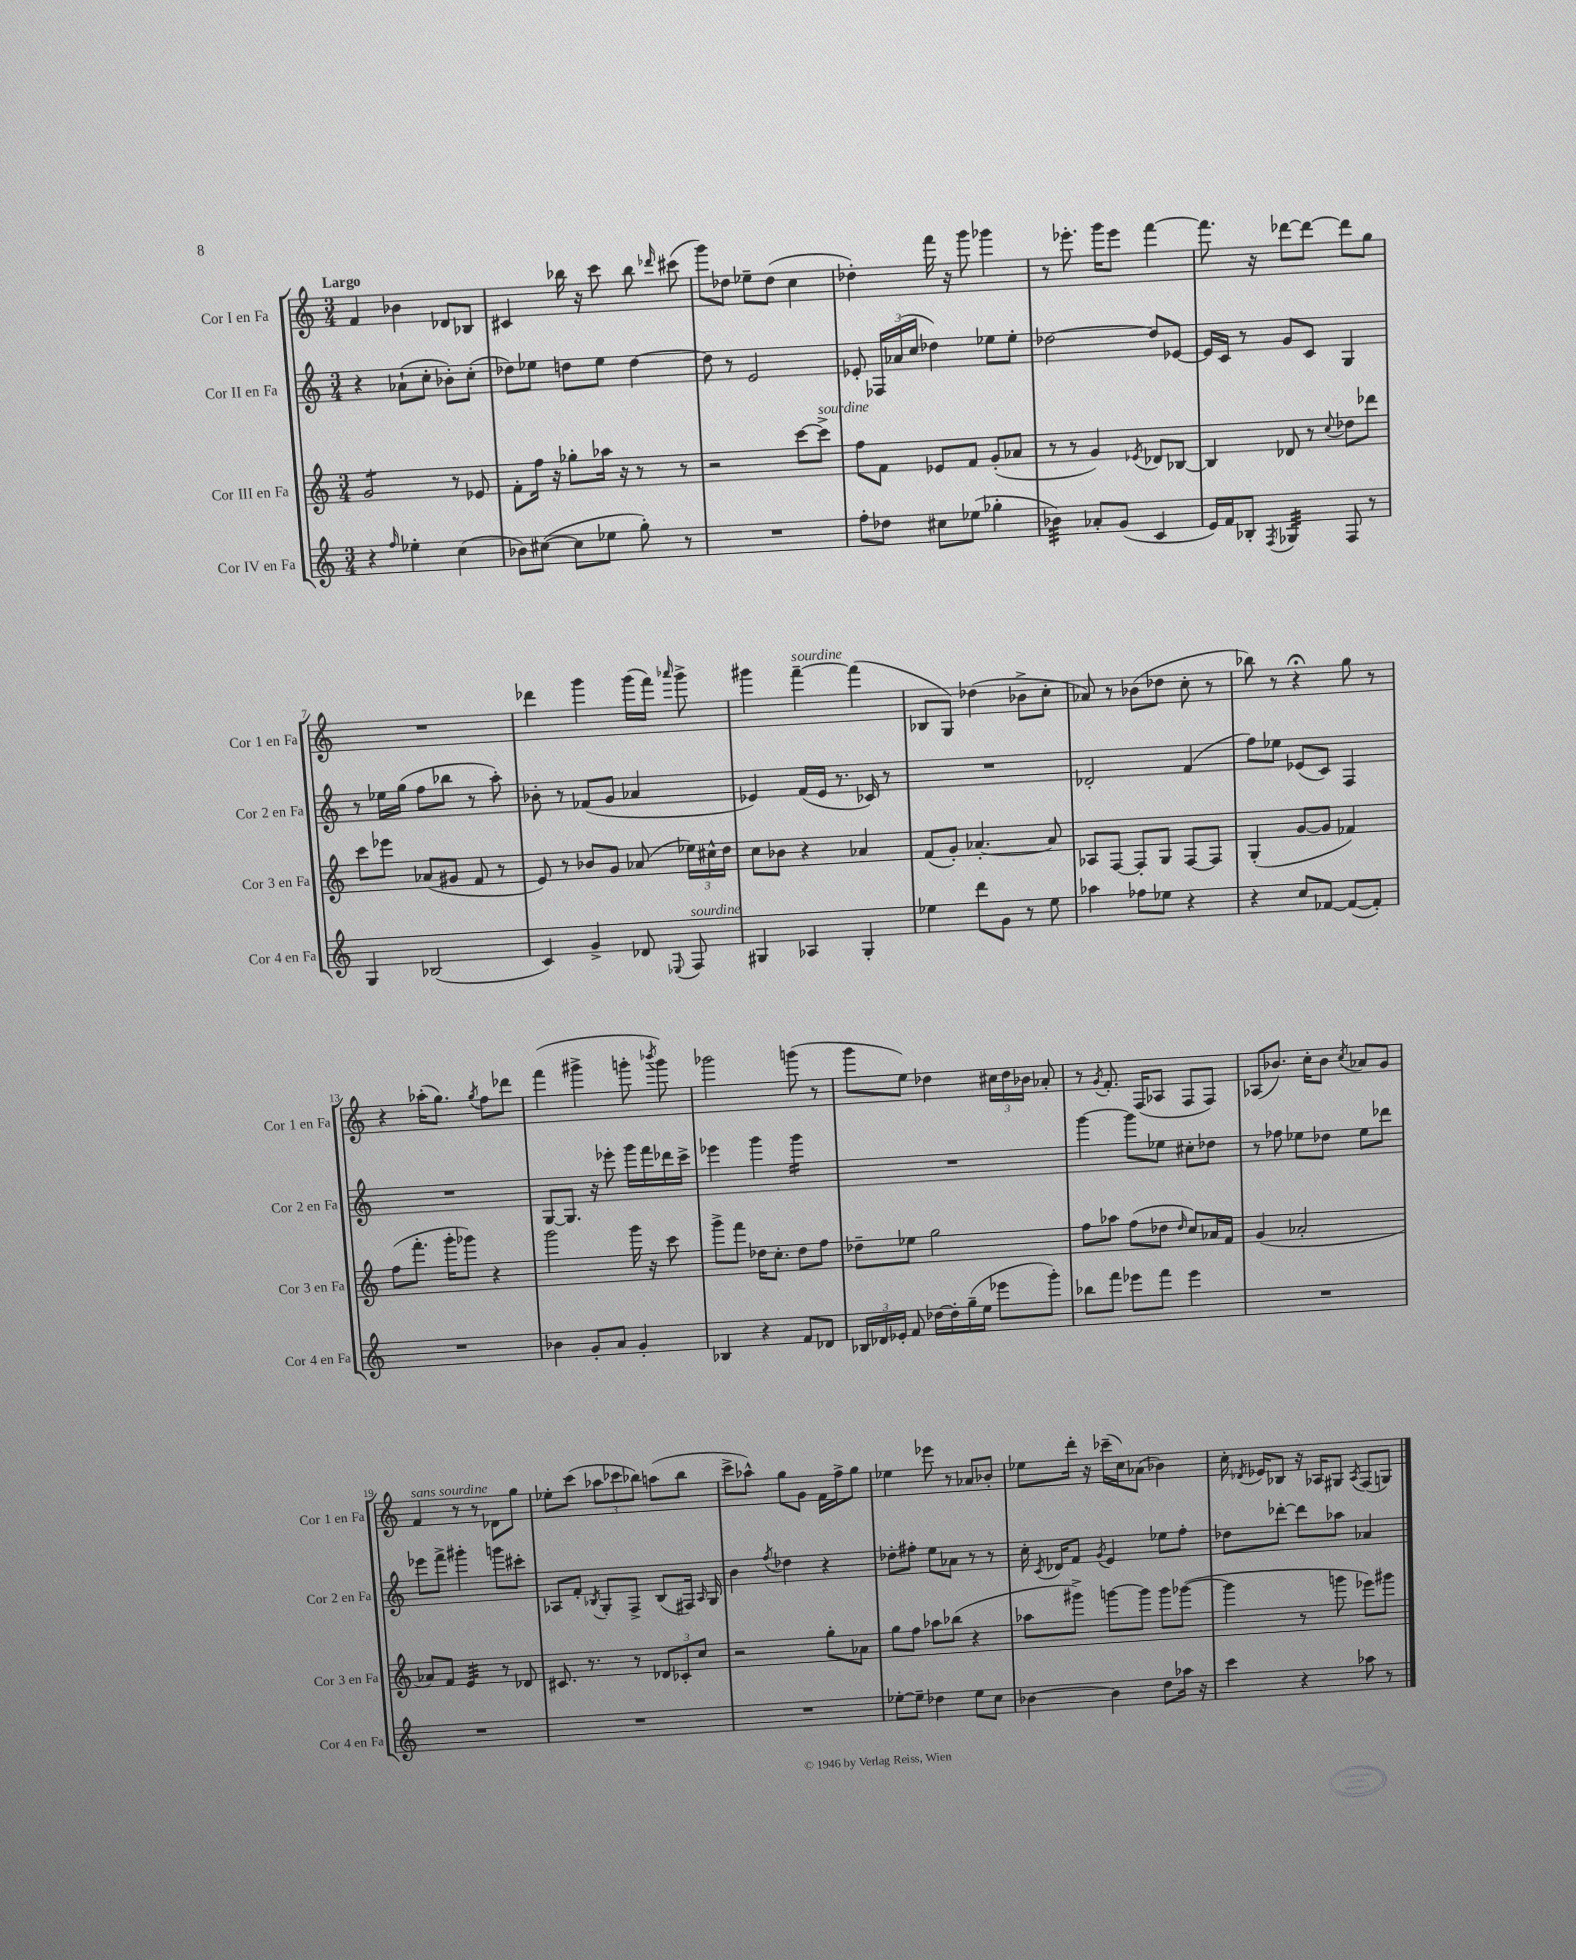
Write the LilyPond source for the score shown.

<<
\new StaffGroup <<
\new Staff = "s0" \with { instrumentName = "Cor I en Fa" shortInstrumentName = "Cor 1 en Fa" } {
    \clef treble \key c \major \numericTimeSignature \time 3/4 \tempo "Largo"
    \autoBeamOff f'4 bes'4 des'8[ bes8] |
    cis'4 bes''16 r16 c'''8 bes''8 \grace { des'''16 } cis'''8( |
    g'''8[) des''8] ees''8[-- des''8]( c''4 |
    des''4-.) f'''16 r16 g'''8 ges'''4 |
    r8 ees'''8.-. g'''16[ ees'''8] f'''4~ |
    f'''8. r16 des'''8[~ des'''8]~ des'''8[ g''8] |
    R2. |
    des'''4 g'''4 g'''16[( f'''16]) \grace { aes'''16 } g'''8-> |
    gis'''4 f'''4~--^\markup { \italic "sourdine" } f'''4( |
    bes8[ g8]) des''4( bes'8[-> c''8]-. |
    aes'8) r8 bes'8[( des''8] c''8-. r8 |
    bes''8) r8 r4\fermata g''8 r8 |
    r4 aes''16[-.( g''8.]) \acciaccatura { g''8 } f''8[ des'''8] |
    f'''4( gis'''4-> g'''8-. \acciaccatura { bes'''8 } g'''8) |
    ges'''2 g'''8( r8 |
    g'''8[ e''8]) des''4 \tuplet 3/2 { cis''16[ des''16 bes'16] } aes'8-. |
    r8 \acciaccatura { g'8 } f'8.-. f16[( aes8] f8[ f8]) |
    aes8[( bes'8.]) c''16[-. bes'8] \acciaccatura { c''8 } aes'8[ g'8] |
    f'4^\markup { \italic "sans sourdine" } r8 r8 des'8[ g''8] |
    ees''8[-. c'''8]( \tuplet 3/2 { aes''8[ ces'''8 bes''8]) } a''8[( bes''8] |
    c'''8[-> aes''8]-^) g''8[ g'8] f'16[ f''16-> g''8] |
    ees''4 ees'''8 r8 aes'8[ bes'8]-. |
    ees''8[ d'''16]-. r16 ces'''16[--( c''16) aes'8]( bes'4) |
    c''16-. \acciaccatura { des'8 } ees'16[ bes8] r16 aes16[ gis8] \acciaccatura { aes8 } f8[( g8]) \bar "|." |
}
\new Staff = "s1" \with { instrumentName = "Cor II en Fa" shortInstrumentName = "Cor 2 en Fa" } {
    \clef treble \key c \major \numericTimeSignature \time 3/4
    \autoBeamOff r4 aes'8[-!( c''8]-. bes'8[-.) c''8]-.( |
    des''8[) ees''8] d''8[ ees''8] d''4~ |
    d''8 r8 e'2 |
    ees'8-. \tuplet 3/2 { fes16[ aes'16( c''16] } des''4) ees''8[ ees''8]-. |
    des''2~ des''8[ ees'8]~ |
    ees'16[ c'16] r8 g'8[ c'8] g4 |
    r8 ees''16[ g''16]( f''8[ bes''8] r8 a''8-.) |
    bes'8-. r8 fes'8[( g'8] aes'4 |
    ees'4) f'16[( ees'16] r8. ces'16) r8 |
    R2. |
    des'2-. f'4( |
    f''8[) ees''8] ees'8[( c'8]) f4 |
    R2. |
    g8[~ g8.] r16 ees'''8-. g'''16[ f'''16 des'''16 c'''16]-> |
    ees'''4 g'''4 g'''4:16 |
    R2. |
    g'''4~ g'''8[ ees''8] cis''8[-. des''8] |
    r8 fes''8 ees''8[ des''8] ees''8[ des'''8] |
    ees'''8[ f'''8]-> gis'''4-. g'''8[ cis'''8]-. |
    aes8[ f'8]-. \acciaccatura { bes8 } g8[-. f8]-> bes8[( fis16]) \grace { aes16 } g16 |
    b'4 \acciaccatura { f''8 } des''4 r4 |
    des''8[-. fis''8]-. e''8[ aes'8] r8 r8 |
    c''16-. \acciaccatura { c'8 } des'16[ f'8] \acciaccatura { g'8 } e'4 ees''8[ f''8]-. |
    des''8[ des'''8]~-. des'''8[ aes''8] aes'4 \bar "|." |
}
\new Staff = "s2" \with { instrumentName = "Cor III en Fa" shortInstrumentName = "Cor 3 en Fa" } {
    \clef treble \key c \major \numericTimeSignature \time 3/4
    \autoBeamOff g'2:8 r8 ees'8 |
    f'8[-. f''16] r16 ges''8[-. aes''16] r16 r8 r8 |
    r2 c'''8[~ c'''8]->^\markup { \italic "sourdine" } |
    f''8[ f'8] ees'8[ f'8] g'8[-.( aes'8] |
    r8 r8 g'4) \acciaccatura { ees'8 } des'8[ bes8]~ |
    bes4 des'8 r8 \appoggiatura { c''8 } des''8[ des'''8] |
    c'''8[ ees'''8] aes'8[( gis'8] f'8 r8 |
    e'8) r8 bes'8[ g'8] aes'8( \tuplet 3/2 { ees''16[) cis''16-^ d''16] } |
    c''8[ bes'8] r4 aes'4 |
    f'8[( g'8]-.) aes'4.~-. aes'8 |
    aes8[ f8]~ f8[-. g8] f8[~ f8] |
    g4-.( g'8[~ g'8] fes'4) |
    f''8[( f'''8.]-. g'''16[-. ges'''8]) r4 |
    g'''2 g'''16 r16 c'''8 |
    g'''8[-> f'''8] des''16[ c''8.]-. des''8[ f''8] |
    des''8[-- ees''8] g''2 |
    f''8[ aes''8] f''8[( des''8] \grace { des''16 } c''8[) aes'16 f'16] |
    g'4( aes'2-. |
    aes'8[) f'8] e'4:32 r8 des'8 |
    cis'8. r8. r8 \tuplet 3/2 { des'8[ ces'8-. c''8] } |
    r2 g''8[-. aes'8] |
    g''8[ f''8] aes''8[ bes''8]( r4 |
    aes''8[ gis'''8]->) g'''8[~ g'''8] g'''8[ ges'''8]~( |
    ges'''4 r8 g'''8 ees'''8[) gis'''8] \bar "|." |
}
\new Staff = "s3" \with { instrumentName = "Cor IV en Fa" shortInstrumentName = "Cor 4 en Fa" } {
    \clef treble \key c \major \numericTimeSignature \time 3/4
    \autoBeamOff r4 \grace { f''16 } ees''4-. c''4( |
    bes'8[) cis''8]~( cis''8[ ees''8] g''8-.) r8 |
    R2. |
    f''8[-. des''8] cis''8[ ees''8]( ges''4-. |
    bes'4:32) aes'8[-. g'8]( c'4 |
    e'16[) f'16 bes8]-. \acciaccatura { f8 } ges4:32 f8 r8 |
    g4 bes2( |
    c'4) g'4-> des'8 \appoggiatura { ees8 } f8^\markup { \italic "sourdine" } |
    gis4 aes4 gis4-. |
    ees''4 d'''8[ g'8] r8 ees''8 |
    aes''4 fes''8[ ees''8] r4 |
    r4 c''8[ fes'8]~ fes'8[~( fes'8]-.) |
    R2. |
    bes'4 g'8[-. a'8] g'4-. |
    bes4 r4 f'8[ des'8] |
    \tuplet 3/2 { bes16[ des'16 ees'16]-. } f'8 des''16[~ des''16-. g''16--( e''16] ees'''8[ g'''8]-.) |
    bes''8[ f'''8] ees'''8[ f'''8] ees'''4 |
    R2. |
    R2. |
    R2. |
    R2. |
    ees''8[~-. ees''8]-- des''4 ees''8[ c''8] |
    bes'4~ bes'4 d''8[ aes''16] r16 |
    c'''4 r4 aes''8 r8 \bar "|." |
}
>>
>>
